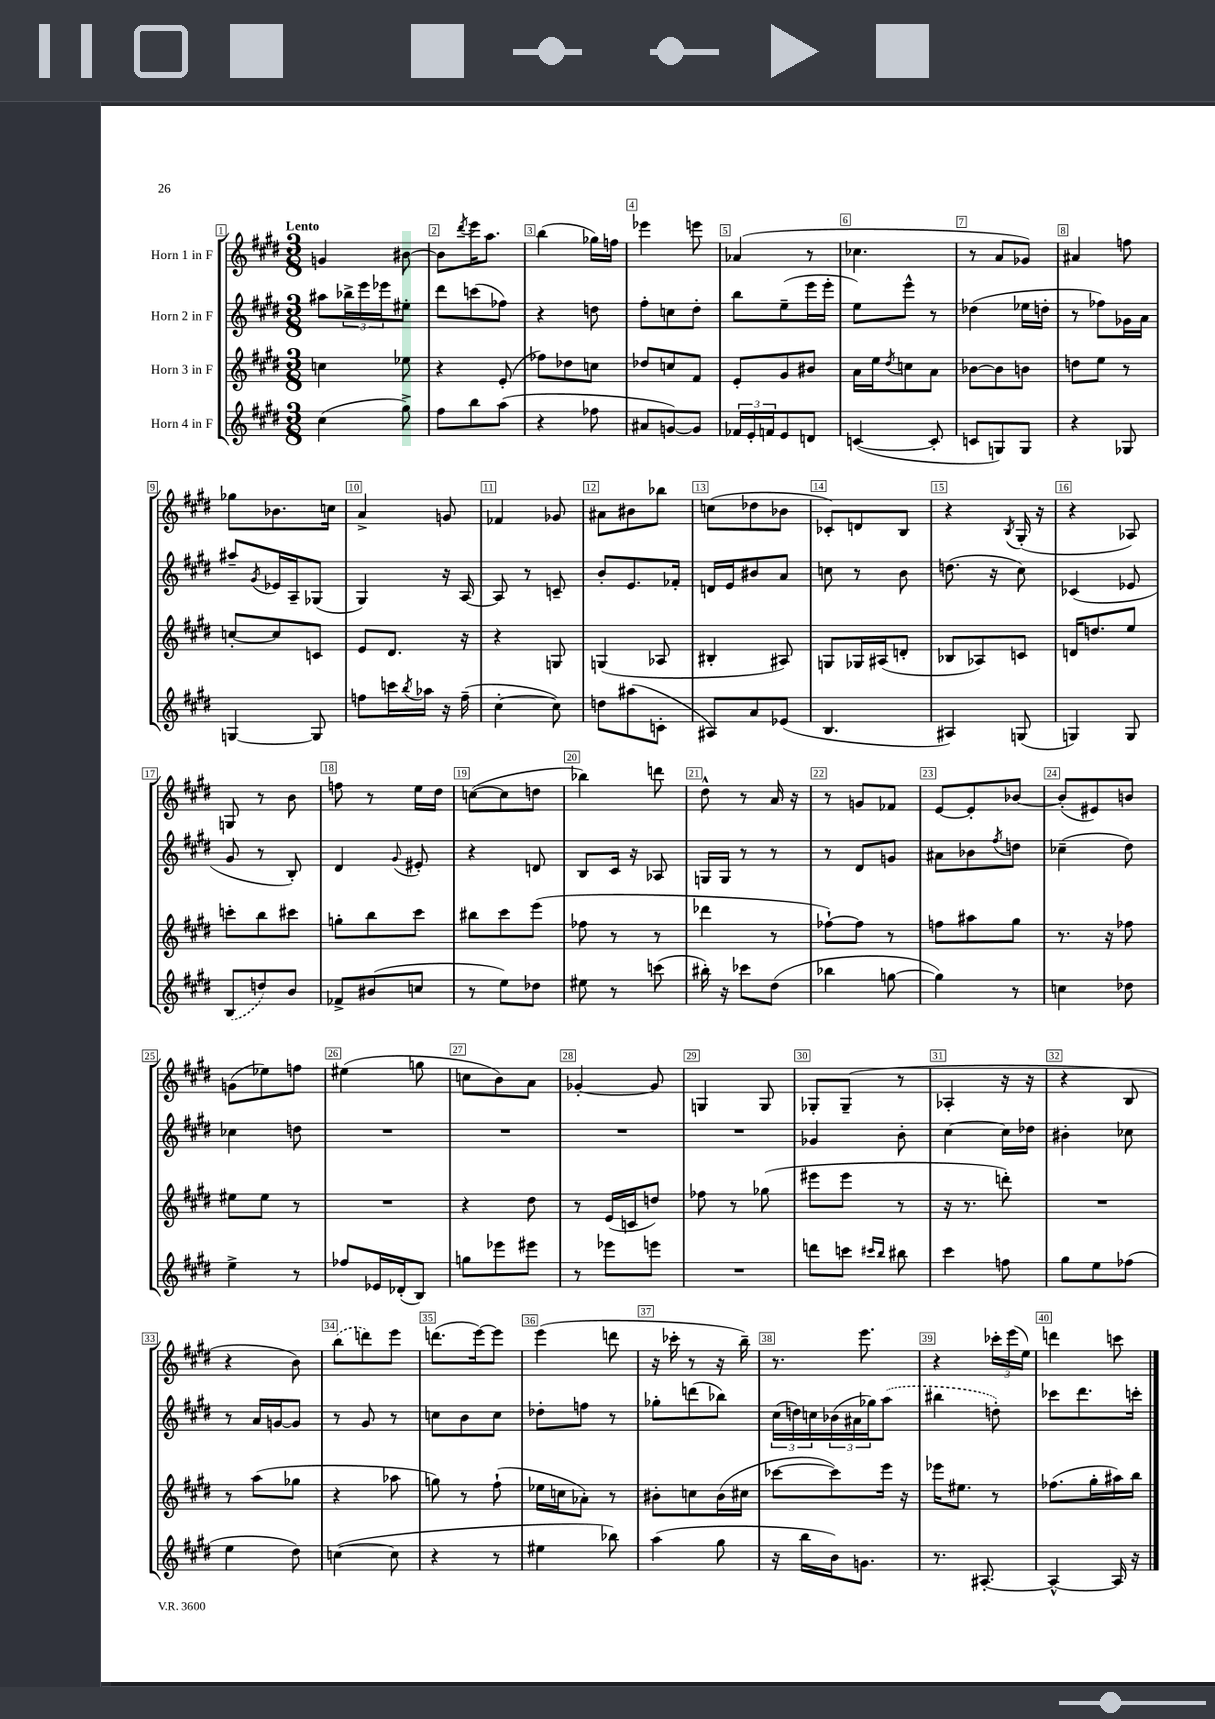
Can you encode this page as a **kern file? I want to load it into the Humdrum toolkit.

**kern	**kern	**kern	**kern
*part4	*part3	*part2	*part1
*staff4	*staff3	*staff2	*staff1
*I"Horn 4 in F	*I"Horn 3 in F	*I"Horn 2 in F	*I"Horn 1 in F
*clefG2	*clefG2	*clefG2	*clefG2
*k[f#c#g#d#]	*k[f#c#g#d#]	*k[f#c#g#d#]	*k[f#c#g#d#]
*M3/8	*M3/8	*M3/8	*M3/8
=1	=1	=1	=1
!	!	!	!LO:TX:a:B:t=Lento
(4cc#\	4ccn\	8aa#X\L	4gn/
.	.	24bb-X^\L	.
.	.	24eee\	.
.	.	24eee-X\J	.
8gg#^\)	8ee-X\	8ee#X'\J	[8b#X\
=2	=2	=2	=2
8ff#\L	4r	8ddd#\L	8b#\L]
.	.	.	8qddd#/
8bb\	.	(8cccn\	16eee\K
.	.	.	8.aa\J
(8aa\J	(8e'/	8ff-X\J)	.
=3	=3	=3	=3
4r	8ff-X\L)	4r	(4bb\
.	8dd-X\	.	.
8ff-X\	8ccn\J	8ddn\	16gg-X\LL)
.	.	.	16ffn\JJ
=4	=4	=4	=4
8a#X/L	8dd-X/L	8ff#'\L	4eee-X\
[8gn/)	8ccn/	8ccn\	.
8g/J]	8f#/J	8dd#'\J	8eeen\
=5	=5	=5	=5
24f-X/LL	8e'/L	8bb\L	(4a-X/
24e'/	.	.	.
24fn/J	.	.	.
8e/	8g#/	(8ee~\	.
8dn/J	8b#X/J	16eee\L	8r
.	.	16eee'\JJ	.
=6	=6	=6	=6
([4cn/	16a\LL	8ee\L)	4.cc-X\
.	16ee\J	.	.
.	8qdd#/	.	.
.	8ccn\	8eee^^\J	.
8c'/]	8a\J	8r	.
=7	=7	=7	=7
8cn/L	[8b-X\L	(4dd-X\	8r
8Gn/)	8b-\]	.	8a/L
8G/J	8bn\J	16ee-X\LL	8g-X/J)
.	.	16ddn'\JJ	.
=8	=8	=8	=8
4r	8ddn\L	8r	4a#X/
.	8ee\J	8ff-X\L)	.
8G-X/	8r	16g-X\L	8ffn\
.	.	16a\JJ	.
!!LO:LB:g=z
=9	=9	=9	=9
[4Gn/	[8ccn'/L	8aa#X~/L	8gg-X\L
.	.	8qg#/	.
.	8cc/]	16e-X/L	8.b-X\
.	.	16A~/J	.
8G/]	8cn/J	(8G-X/J	.
.	.	.	16ccn\Jk
=10	=10	=10	=10
8ffn\L	8e/L	4G#/)	4a^/
16cccn\L	8.d#/J	.	.
8qbb/	.	.	.
16aa-X\JJ	.	.	.
16r	.	16r	8gn/
(16ff~\	16r	[16A/	.
=11	=11	=11	=11
[4cc#'\	4r	8A/]	4f-X/
.	.	8r	.
8cc#\])	8Gn/	8cn~/	8g-X/
=12	=12	=12	=12
8ddn\L	(4Gn/	8b'/L	8a#X\L
(8aa#X\	.	8.e/	8b#X\
8cn'\J	8A-X/	.	8bb-X\J
.	.	16f-X'/Jk	.
=13	=13	=13	=13
8A#X/L)	4B#X'/	16dn/LL	(8ccn\L
.	.	16e/J	.
8a/	.	8b#X/	8dd-X\
(8e-X/J	8A#X/)	8a/J	8b-X\J
=14	=14	=14	=14
4.B/	8Gn/L	8ccn\	8c-X'/L)
.	16G-X/L	8r	8dn/
.	(16A#X/J	.	.
.	8dn'/J	8b\	8B/J
=15	=15	=15	=15
4A#X/)	8B-X/L	(8.ddn\	4r
.	8A-X/)	.	.
.	.	16r	.
.	.	.	8qB/
(8Gn/	8cn/J	8cc#\)	(16G#'/
.	.	.	16r
=16	=16	=16	=16
4Gn/)	16dn/KL	(4c-X/	4r
.	8.ddn/	.	.
8G/	8ee/J	8e-X/	8A-X/)
!!LO:LB:g=z
=17	=17	=17	=17
(8B/L	8cccn'\L	8g#/	8Gn/
8ddn/)	8bb\	8r	8r
8b/J	8ccc#X\J	8B'/)	8b\
=18	=18	=18	=18
8f-X^/L	8ggn'\L	4d#/	8ffn\
(8b#X/	8bb\	.	8r
.	.	8qqg#/	.
8ccn/J	8ccc#\J	8e#X'/	16ee\LL
.	.	.	16dd#\JJ
=19	=19	=19	=19
8r	8bb#X\L	4r	([8ccn\L
8ee\L)	8ccc#\	.	8cc\]
8dd-X\J	(8eee\J	8dn/	8ddn\J
=20	=20	=20	=20
8ee#X\	8ff-X\	8B/L	4bb-X\)
8r	8r	16c#/Jk	.
.	.	16r	.
(8cccn\	8r	8A-X/	8dddn\
=21	=21	=21	=21
16bb#X'\)	4ddd-X\	16Gn/LL	8dd#^^\
16r	.	16G/JJ	.
8ccc-X\L	.	8r	8r
(8dd#\J	8r	8r	16a/
.	.	.	16r
=22	=22	=22	=22
4bb-X\	[8ff-X`\L)	8r	8r
.	8ff-\J]	8d#/L	8gn/L
[8ggn\	8r	8gn/J	8f-X/J
=23	=23	=23	=23
4gg\])	8ffn\L	8a#X\L	[8e/L
.	8aa#X\	8b-X\	8e'/]
.	.	8qff#/	.
8r	8gg#\J	8ddn\J	[8b-X/J
=24	=24	=24	=24
4ccn\	8.r	(4cc-X~\	(8b-'/L]
.	.	.	8e#X/)
.	16r	.	.
8dd-X\	8ff-X\	8dd#\)	8bn/J
!!LO:LB:g=z
=25	=25	=25	=25
4ee^\	8ee#X\L	4cc-X\	(8gn\L
.	8ee#\J	.	8ee-X\)
8r	8r	8ddn\	8ffn\J
=26	=26	=26	=26
8ff-X/L	4.r	4.r	(4ee#X\
16e-X/L	.	.	.
(16d-X'/J	.	.	.
8B/J)	.	.	8ggn\
=27	=27	=27	=27
8ggn\L	4r	4.r	8ccn\L
8eee-X\	.	.	8b\)
8eee#X\J	8dd#\	.	8a\J
=28	=28	=28	=28
8r	8r	4.r	[4g-X'/
8eee-X\L	(16e/LL	.	.
.	16cn/J	.	.
8eeen\J	8ddn/J)	.	8g-/]
=29	=29	=29	=29
4.r	8ff-X\	4.r	4Gn/
.	8r	.	.
.	(8gg-X\	.	8G/
=30	=30	=30	=30
8dddn\L	8eee#X\L	4g-X/	8G-X'/L
8cccn\J	8eee#\J	.	(8G-~/J
16qqccc#X/LL	.	.	.
16qqbb/JJ	.	.	.
8bb#X\	8r	8b'\	8r
=31	=31	=31	=31
4ccc#\	16r	[4cc#\	4A-X'/
.	8.r	.	.
8ffn\	8dddn'\)	16cc#\LL]	16r
.	.	16dd-X\JJ	16r
=32	=32	=32	=32
8gg#\L	4.r	4b#X'\	4r
8ee\	.	.	.
(8ff-X\J	.	8cc-X\	8B/
!!LO:LB:g=z
=33	=33	=33	=33
4ee\	8r	8r	4r
.	(8aa\L	16a/LL	.
.	.	[16gn/J	.
8dd#\)	8gg-X\J	8g/J]	8b\)
=34	=34	=34	=34
([4ccn\	4r	8r	(8bb\L
.	.	8g#/	8dddn\)
8cc\]	8aa-X\	8r	8eee\J
=35	=35	=35	=35
4r	8ggn\)	8ccn\L	(8.dddn\L
.	8r	8b\	.
.	.	.	[16eee\k)
8r	(8ff#`\	8cc\J	8eee\J]
=36	=36	=36	=36
4ee#X\	16ee-X\LL	8dd-X'\L	(4eee\
.	16ccn\J	.	.
.	8a-X'\J)	8ffn\J	.
8bb-X\)	8r	8r	8dddn\
=37	=37	=37	=37
(4aa\	8b#X'\L	8gg-X'\L	16r
.	.	.	16ccc-X'\
.	8ccn\	(8dddn\	8r
8gg#\	(16b#\L	8bb-X\J)	16r
.	16cc#X\JJ	.	16bb~\)
=38	=38	=38	=38
16r	[8ccc-X\L	(24cc#\LL	8.r
.	.	24ddn\)	.
16bb\LL	.	.	.
.	.	24ccn\	.
16b\J)	8ccc-\])	(24b-X\	.
.	.	24a#X\	.
8.gn\J	.	.	8.eee\
.	.	24gg-X\J)	.
.	16eee\Jk	(8aa\J	.
.	16r	.	.
=39	=39	=39	=39
8.r	16eee-X\KL	4bb#X\	4r
.	8.ee#X\J	.	.
[8.A#X'/	.	.	.
.	8r	8ddn'\)	24ccc-X'\LL
.	.	.	(24eee\
.	.	.	24ee\JJ)
=40	=40	=40	=40
4A#^^/_	(8.ff-X\L	8ccc-X\L	4dddn\
.	.	8.ddd#\	.
.	16gg#'\L	.	.
16A#/]	16aa#X\)	.	8cccn\
16r	16bb\JJ	16cccn'\Jk	.
==	==	==	==
*-	*-	*-	*-
